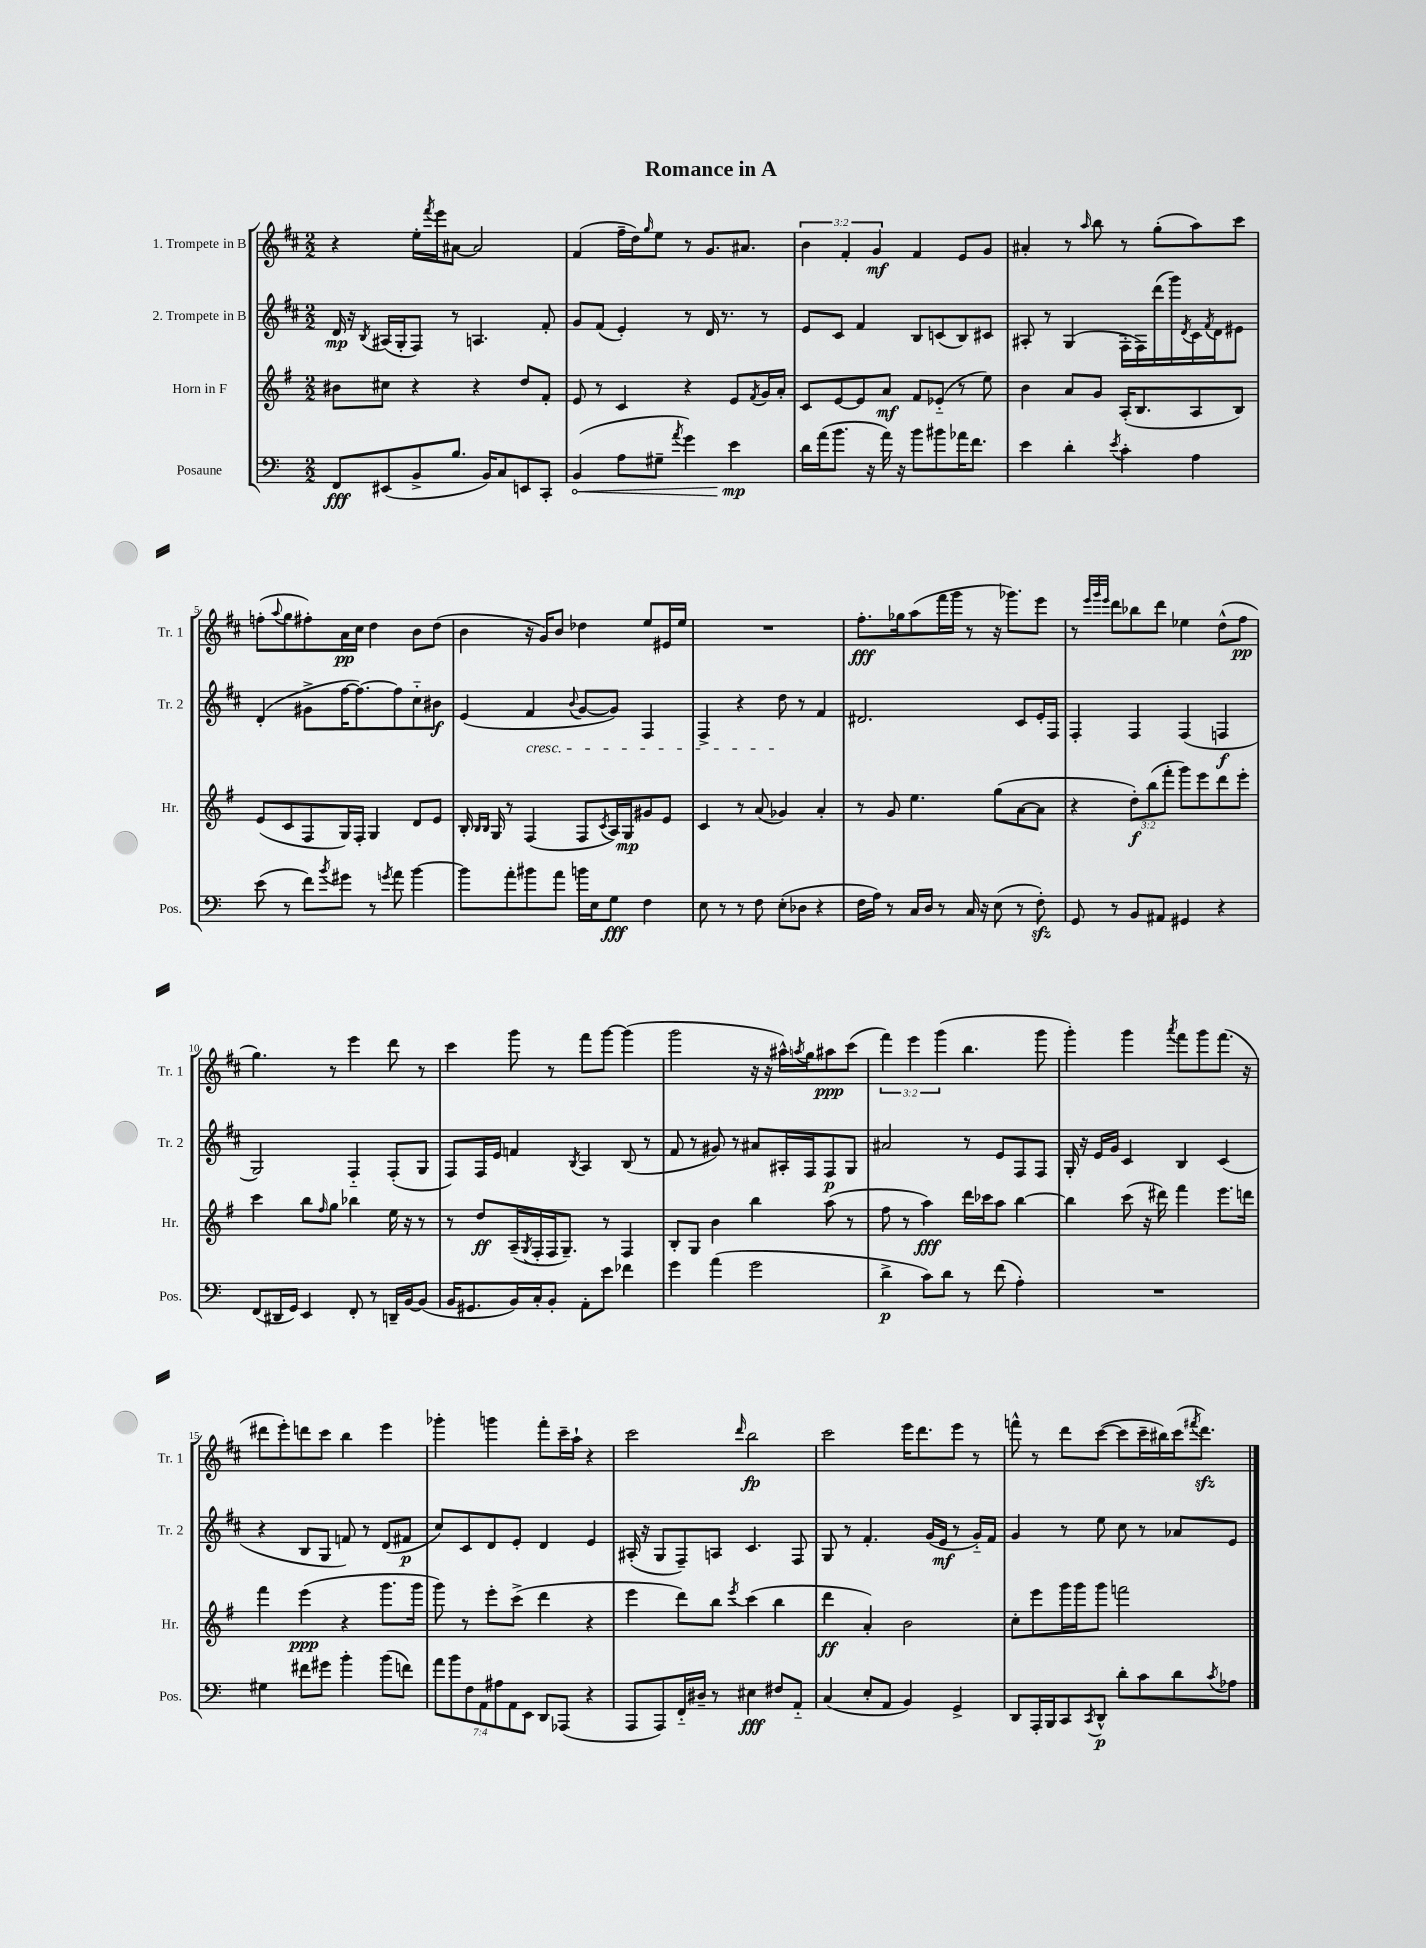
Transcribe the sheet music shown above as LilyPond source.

\header { title = "Romance in A" }
<<
\new StaffGroup <<
\new Staff = "s0" \with { instrumentName = "1. Trompete in B" shortInstrumentName = "Tr. 1" } {
    \clef treble \key d \major \numericTimeSignature \time 2/2 \override Staff.TupletNumber.text = #tuplet-number::calc-fraction-text
    r4 e''16-. \acciaccatura { fis'''8 } e'''16 ais'8~ ais'2 |
    fis'4( fis''16-- d''16) \grace { g''16 } e''8 r8 g'8. ais'8. |
    \tuplet 3/2 { b'4 fis'4-. g'4\mf } fis'4 e'8 g'8 |
    ais'4-. r8 \grace { a''16 } b''8 r8 g''8-.( a''8) cis'''8 |
    f''8-.( \appoggiatura { a''8 } g''8 fis''8-.) a'16\pp cis''16 d''4 b'8 d''8( |
    b'4 r16 g'16) b'8 des''4 e''8 eis'16 e''16 |
    R1 |
    fis''8.-.\fff ges''16 a''8( fis'''16 g'''16 r8 r16 ges'''8.) e'''8 |
    r8 \grace { e'''32 g'''32 e'''32 } d'''8 bes''8 d'''8 ees''4 d''8-^( fis''8\pp |
    g''4.) r8 e'''4 d'''8 r8 |
    cis'''4 g'''8 r8 fis'''8 g'''8~ g'''4( |
    g'''2 r16 r16 ais''16-^) \acciaccatura { a''8 } g''16 ais''8\ppp cis'''8( |
    \tuplet 3/2 { fis'''4) e'''4 g'''4( } b''4. g'''8 |
    g'''4-.) g'''4 \acciaccatura { a'''8 } fis'''8 g'''8 fis'''8.( r16 |
    dis'''8 e'''8-.) d'''8 cis'''8 b''4 e'''4 |
    ges'''4-. g'''4 fis'''8-. cis'''16-- a''16-! r4 |
    cis'''2 \grace { d'''16 } b''2\fp |
    cis'''2 e'''16 d'''8. e'''8 r8 |
    f'''8-^ r8 d'''8 cis'''8~( cis'''8 cis'''16-- bis''16) cis'''16( \acciaccatura { fis'''8 } d'''8.\sfz) \bar "|." |
}
\new Staff = "s1" \with { instrumentName = "2. Trompete in B" shortInstrumentName = "Tr. 2" } {
    \clef treble \key d \major \numericTimeSignature \time 2/2
    d'16\mp r16 \acciaccatura { b8 } ais16( g16-. fis8) r8 a4. fis'8-. |
    g'8 fis'8( e'4-.) r8 d'16 r8. r8 |
    e'8 cis'8 fis'4 b8 c'8( b8) cis'8 |
    ais8-. r8 g4( fis16-. fis16) d'''16( g'''16) \acciaccatura { d'8 } cis'16 \acciaccatura { fis'8 } d'16 eis'8 |
    d'4-.( gis'8-> fis''16~ fis''8.~) fis''8 cis''8-_ bis'8\f |
    e'4( fis'4\cresc \appoggiatura { b'8 } g'8~ g'8) fis4 |
    fis4-> r4 d''8\! r8 fis'4 |
    dis'2. cis'8 e'16-. fis16 |
    fis4-. fis4 fis4( f4\f |
    g2) fis4-_ fis8-.( g8 |
    fis8) fis16 e'16 f'4 \acciaccatura { b8 } a4 b8( r8 |
    fis'8 r8 gis'8) r8 ais'8 ais16-. fis16 fis8\p g8 |
    ais'2 r8 e'8 fis8 fis8 |
    g16-. r16 e'16 g'16 cis'4 b4 cis'4( |
    r4 b8 g8 f'8) r8 d'8( fis'8\p |
    cis''8) cis'8 d'8 e'8-. d'4 e'4 |
    ais16-.( r16 g8 fis8--) a8 cis'4. fis8 |
    g8 r8 fis'4.-. g'16( e'16\mf r8 g'16-_) fis'16 |
    g'4 r8 e''8 cis''8 r8 aes'8 e'8 \bar "|." |
}
\new Staff = "s2" \with { instrumentName = "Horn in F" shortInstrumentName = "Hr." } {
    \clef treble \key g \major \numericTimeSignature \time 2/2 \override Staff.TupletNumber.text = #tuplet-number::calc-fraction-text
    bis'8 cis''8 r4 r4 d''8 fis'8-. |
    e'8 r8 c'4 r4 e'8 \acciaccatura { fis'8 } g'16 a'16-. |
    c'8 e'8~ e'8 a'8\mf fis'8 ees'8-_( r8 e''8) |
    b'4 a'8 g'8 a16-.( b8. a8 b8) |
    e'8( c'8 fis8 g16) fis16-. g4 d'8 e'8 |
    b16-. \grace { b16 b16 } g16 r8 fis4( fis8 \acciaccatura { c'8 } a16) g16\mp gis'8 e'8 |
    c'4 r8 a'8( ges'4) a'4-. |
    r8 g'8 e''4. g''8( a'8~ a'8 |
    r4 \tuplet 3/2 { d''8-.\f) b''8( fis'''8-. } g'''8) e'''8 d'''8 e'''8-. |
    c'''4 b''8 \grace { fis''16 } g''8 bes''4 e''16 r16 r8 |
    r8 d''8\ff a16--( \acciaccatura { g8 } fis16-. fis16 g8.--) r8 fis4 |
    b8-. g8 b'4 b''4 a''8( r8 |
    fis''8 r8 a''4\fff) d'''16 ces'''16 a''8 b''4~ |
    b''4 c'''8( r16 dis'''16) fis'''4 e'''8. d'''16 |
    fis'''4 e'''4\ppp( r4 g'''8. g'''16 |
    g'''8) r8 e'''8-. c'''8->( d'''4 r4 |
    e'''4 d'''8) b''8 \acciaccatura { e'''8 } c'''4( b''4 |
    d'''4\ff a'4-.) b'2 |
    c''8-. e'''8 g'''16 g'''16 g'''8 f'''2 \bar "|." |
}
\new Staff = "s3" \with { instrumentName = "Posaune" shortInstrumentName = "Pos." } {
    \clef bass \key c \major \numericTimeSignature \time 2/2 \override Staff.TupletNumber.text = #tuplet-number::calc-fraction-text
    f,8\fff eis,8( b,8-> b8. b,16) c8 e,8 c,8-. |
    \once \override Hairpin.circled-tip = ##t b,4\<( a8 gis8-- \acciaccatura { a'8 } g'4) e'4\mp\! |
    d'16 a'16( b'8. r16 a'16) r16 b'8 bis'8 aes'16 f'8. |
    e'4 d'4-. \acciaccatura { e'8 } c'4-. a4 |
    e'8( r8 f'8) \acciaccatura { b'8 } gis'8 r8 \acciaccatura { g'8 } a'8 b'4~ |
    b'8 a'8-. bis'8 a'8 b'16 e16 g8\fff f4 |
    e8 r8 r8 f8 e8-.( des8 r4 |
    f16 a16) r8 c16 d16 r8 c16 r16 e8( r8 f8-.\sfz) |
    g,8 r8 b,8 ais,8 gis,4 r4 |
    f,8( dis,16 g,16) e,4 f,8-. r8 d,16-- b,16~ b,8( |
    b,16 gis,8. b,16) c16-. b,8-. a,8-. e'8 fes'4 |
    g'4 a'4( g'2 |
    d'4->\p c'8) d'8 r8 f'8( a4-.) |
    R1 |
    gis4 fis'8 gis'8 b'4-. b'8( f'8) |
    \tuplet 7/4 { a'8 b'8 f8 a,8 ais8 a,8 e,8 } d,8 aes,,8( r4 |
    a,,8 a,,8) f,16-_ dis16-- r8 eis4\fff fis8 a,8-_ |
    c4( e8-. a,8 b,4) g,4-> |
    d,8 a,,16-. b,,16 c,8 \acciaccatura { c,8 } d,8-^\p d'8-. c'8 d'8 \acciaccatura { c'8 } aes8 \bar "|." |
}
>>
>>
